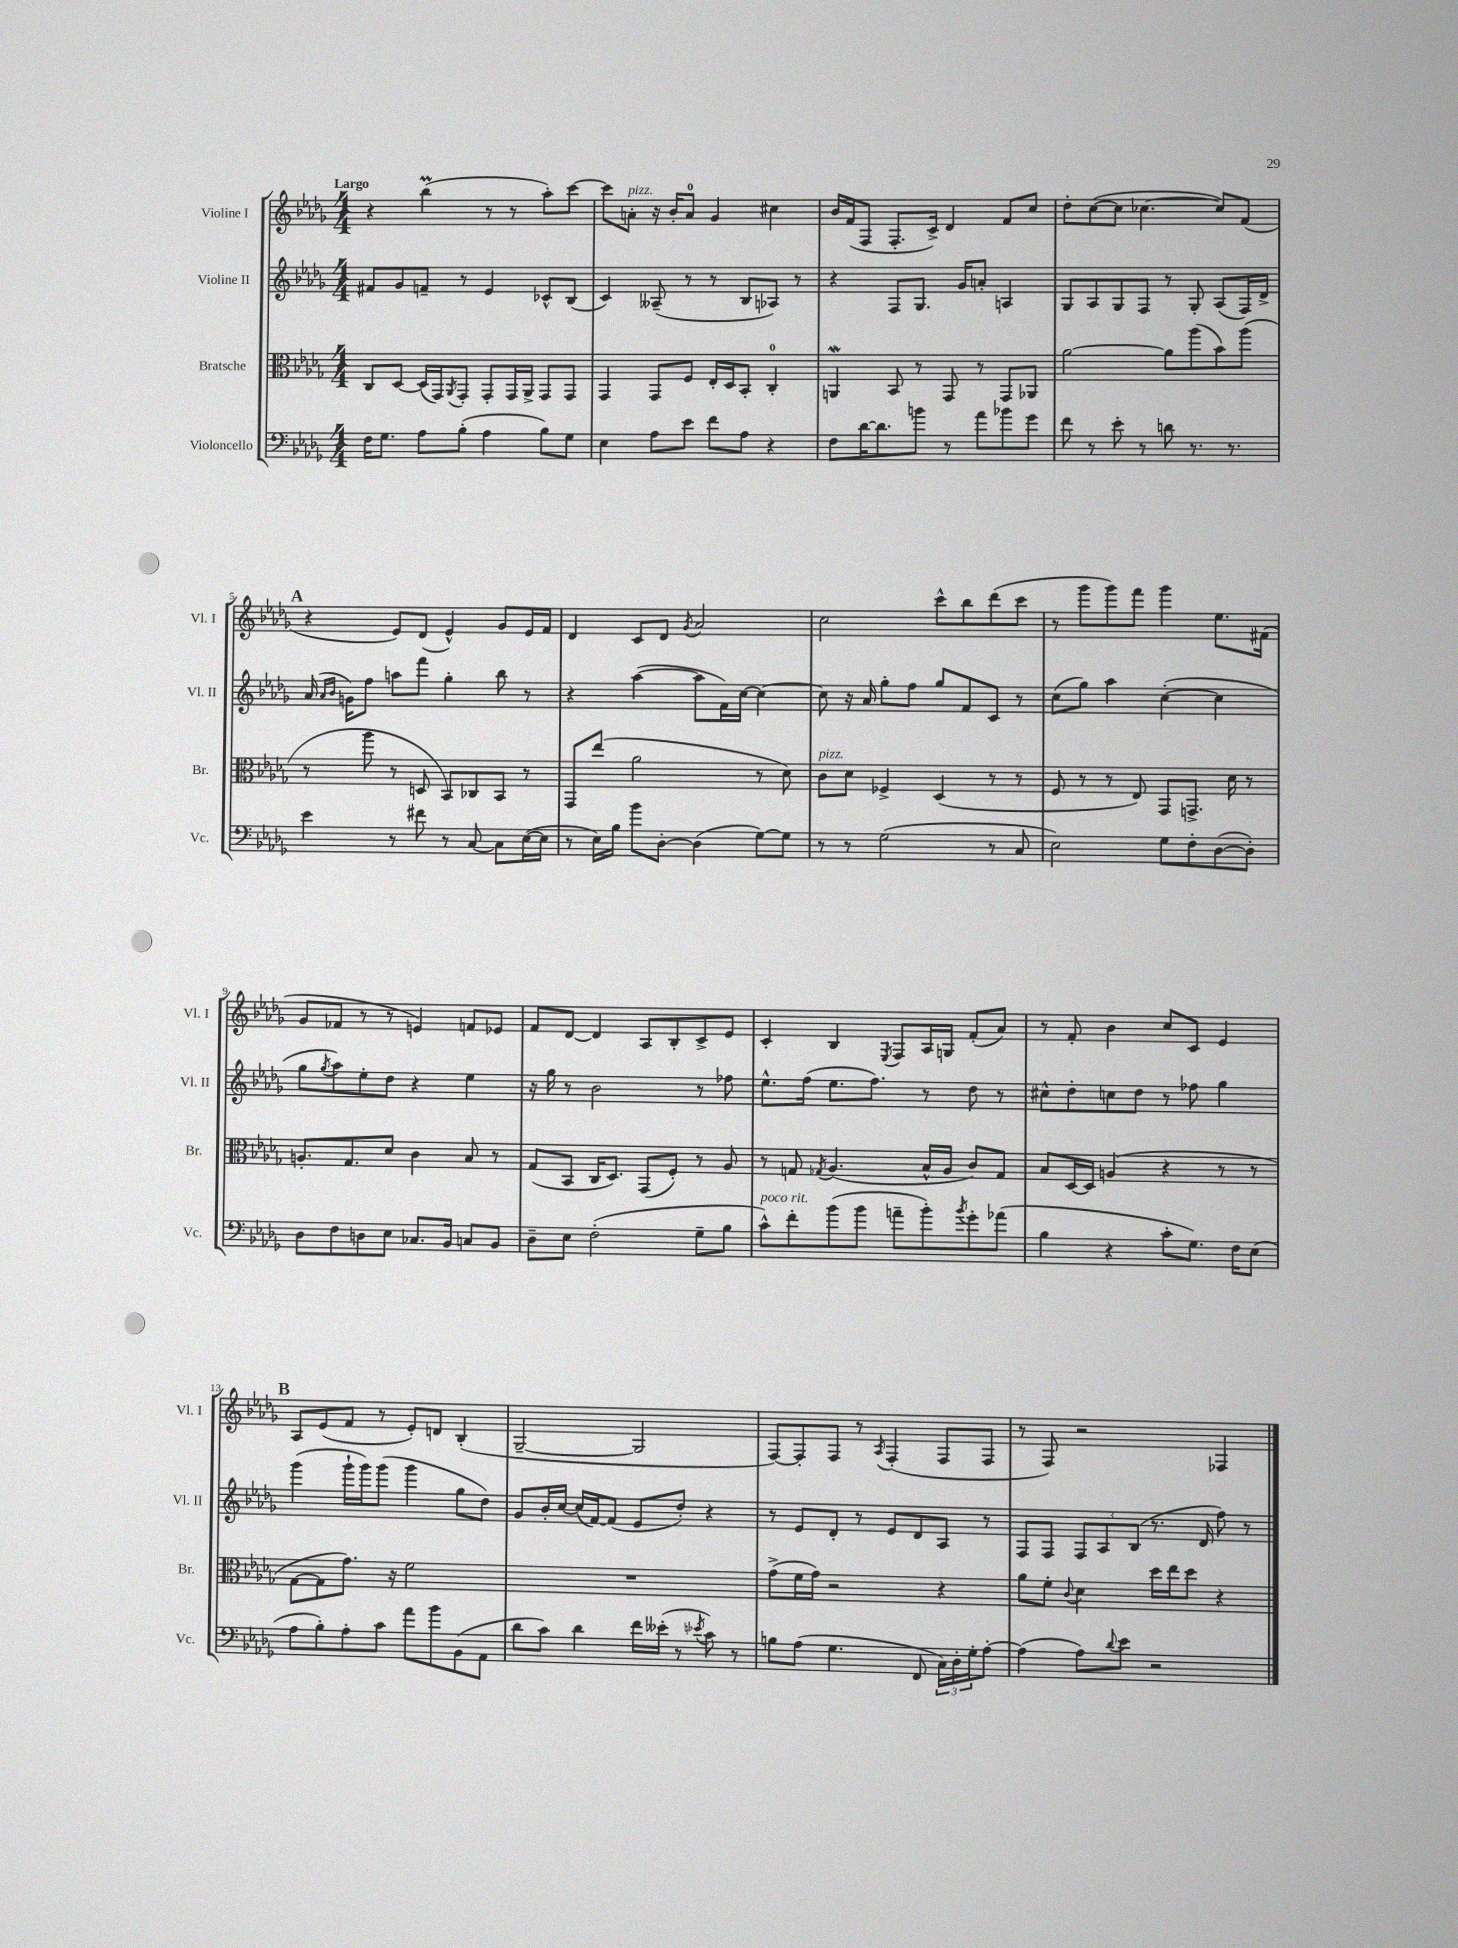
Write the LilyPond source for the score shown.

<<
\new StaffGroup <<
\new Staff = "s0" \with { instrumentName = "Violine I" shortInstrumentName = "Vl. I" } {
    \clef treble \key des \major \numericTimeSignature \time 4/4 \tempo "Largo"
    r4 bes''4\prall( r8 r8 aes''8-.) c'''8~ |
    c'''8 a'8-.^\markup { \italic "pizz." } r16 bes'16-. a'8-0 ges'4 cis''4 |
    bes'16 f'16( f8 f8.-. c'16->) des'4 f'8 c''8 |
    des''8-. c''8~( c''8 ces''4.~ ces''8) f'8( |
    \mark \markup { \bold "A" } r4 ees'8) des'8( ees'4-^) ges'8 ees'16 f'16 |
    des'4 c'8 des'8 \acciaccatura { ges'8 } aes'2 |
    c''2 c'''8-^ bes''8 des'''8( c'''8 |
    r8 ges'''8 ges'''8) f'''8 ges'''4 ees''8. fis'16( |
    ges'8 fes'8 r8 r8 e'4) f'8 ees'8 |
    f'8 des'8~ des'4 aes8 bes8-. c'8-> ees'8 |
    c'4-. bes4 \acciaccatura { ees8 } f8 aes16 g16 f'8-.( aes'8) |
    r8 f'8-. bes'4 c''8 c'8 ees'4 |
    \mark \markup { \bold "B" } aes8 ees'8( f'8 r8 ees'8-.) d'8 bes4-.( |
    ges2~-- ges2 |
    f8~) f8-. f8 r8 \acciaccatura { aes8 } f4-.( f8 f8 |
    r8 f8) r2 fes4 \bar "|." |
}
\new Staff = "s1" \with { instrumentName = "Violine II" shortInstrumentName = "Vl. II" } {
    \clef treble \key des \major \numericTimeSignature \time 4/4
    fis'8 ges'8 f'8-- r8 ees'4 ces'8-^ bes8( |
    c'4) aeses8--( r8 r8 bes8 aes8) r8 |
    r4 f8 ges8. ges'16 a'8-. a4 |
    ges8 aes8 ges8 f8 r8 ges8-. aes8( f16) des'16-> |
    \mark \markup { \bold "A" } aes'16( \grace { aes'16 bes'16 } g'16) f''8 a''8 f'''8 ges''4-. bes''8 r8 |
    r4 aes''4~( aes''8 f'16) c''16~ c''4~ |
    c''8 r16 aes'16 ges''8-. f''8 ges''8 f'8 c'8 r8 |
    c''8( ges''8) aes''4 c''4~-.( c''4 |
    ges''8 \acciaccatura { ges''8 } aes''8) ees''8-. des''8 r4 ees''4 |
    r16 ges''16 r8 bes'2 r8 fes''8 |
    ees''8.-^ f''16( ees''8. f''8.) r8 des''8 r8 |
    cis''8-^ des''8-. c''8 des''8 r8 fes''8 ges''4 |
    \mark \markup { \bold "B" } ges'''4( ges'''16-! ges'''16) ges'''8( ges'''4 ges''8 des''8) |
    ges'8 bes'16-. c''16~ c''16( f'16~) f'8( ees'8 des''8-.) r4 |
    r8 ees'8 des'8-. r8 ees'8 des'8 aes8 r8 |
    f8 f8 \tuplet 3/2 { f8 aes8 bes8( } r8. des'16 f''8) r8 \bar "|." |
}
\new Staff = "s2" \with { instrumentName = "Bratsche" shortInstrumentName = "Br." } {
    \clef alto \key des \major \numericTimeSignature \time 4/4
    c8 des8~ des16( ges,16) \acciaccatura { aes,8 } ges,8-. ges,8-. ges,16 aes,16-> ges,8 ges,8 |
    ges,4 ges,8 f8 ees16-. des16 bes,8-. c4-0-. |
    a,4\mordent bes,8 r8 ges,8 r8 ges,8 aes,8 |
    aes'2~ aes'8 aes''8( bes'8) aes''8( |
    \mark \markup { \bold "A" } r8 aes''8 r8 d8 bes,8) ces8 bes,8 r8 |
    ges,8 ees''8( aes'2 r8 des'8) |
    c'8^\markup { \italic "pizz." } des'8 fes4-> des4( r8 r8 |
    f8 r8 r8 ees8) ges,8 g,8.-> des'16 r8 |
    a8.-. ges8. des'8 c'4 bes8 r8 |
    ges8( bes,8 c16 des8.) ges,8( f8-.) r8 aes8 |
    r8 g8 \acciaccatura { ges8 } aes4.( bes16-^ aes16 c'8) ges8 |
    bes8 des16~ des16 a4( r4 r8 r8 |
    \mark \markup { \bold "B" } ges8~ ges8 ges'8.) r16 f'2 |
    R1 |
    ges'8->( f'16 ges'16) r2 r4 |
    aes'8 f'8-. \appoggiatura { c'8 } des'4 des''16 ees''16 des''8 r4 \bar "|." |
}
\new Staff = "s3" \with { instrumentName = "Violoncello" shortInstrumentName = "Vc." } {
    \clef bass \key des \major \numericTimeSignature \time 4/4
    f16 ges8. aes8 bes8-.( aes4 bes8) ges8 |
    ees4 aes8 ees'8 f'8 aes8 r4 |
    f8 des'16~ des'8. b'8 r8 aes'8 bes'8 ges'8 |
    f'8 r8 ees'8-. r8 d'8 r8. r8. |
    \mark \markup { \bold "A" } ees'4 r8 fis'8 r8 c8~ c8 ees16~( ees16 |
    r8 ees16) bes16 bes'8 des8~-. des4( ges8~) ges8 |
    r8 r8 ges2( r8 c8 |
    ees2) ges8 f8-. des8~( des8-.) |
    des8 f8 d8 ees8 ces8. bes,16 c8 bes,8 |
    des8-- ees8 f2-.( ges8-- bes8 |
    c'8-^^\markup { \italic "poco rit." }) f'8-. bes'8( bes'8 a'8-- bes'8-.) \acciaccatura { bes'8 } ges'8-. aes'8( |
    bes4 r4 c'8-. ges8.) f16 ees8( |
    \mark \markup { \bold "B" } aes8 bes8-.) aes8-. c'8 aes'8 bes'8 bes,8( aes,8 |
    des'8 c'8) des'4 f'16 eeses'16-.( r8 \acciaccatura { ees'8 } c'8) r8 |
    b8 aes8( ges4. f,8 \tuplet 3/2 { c16) des16-. ges16-. } aes8~-. |
    aes4( aes8) \appoggiatura { des'8 } ees'8 r2 \bar "|." |
}
>>
>>
